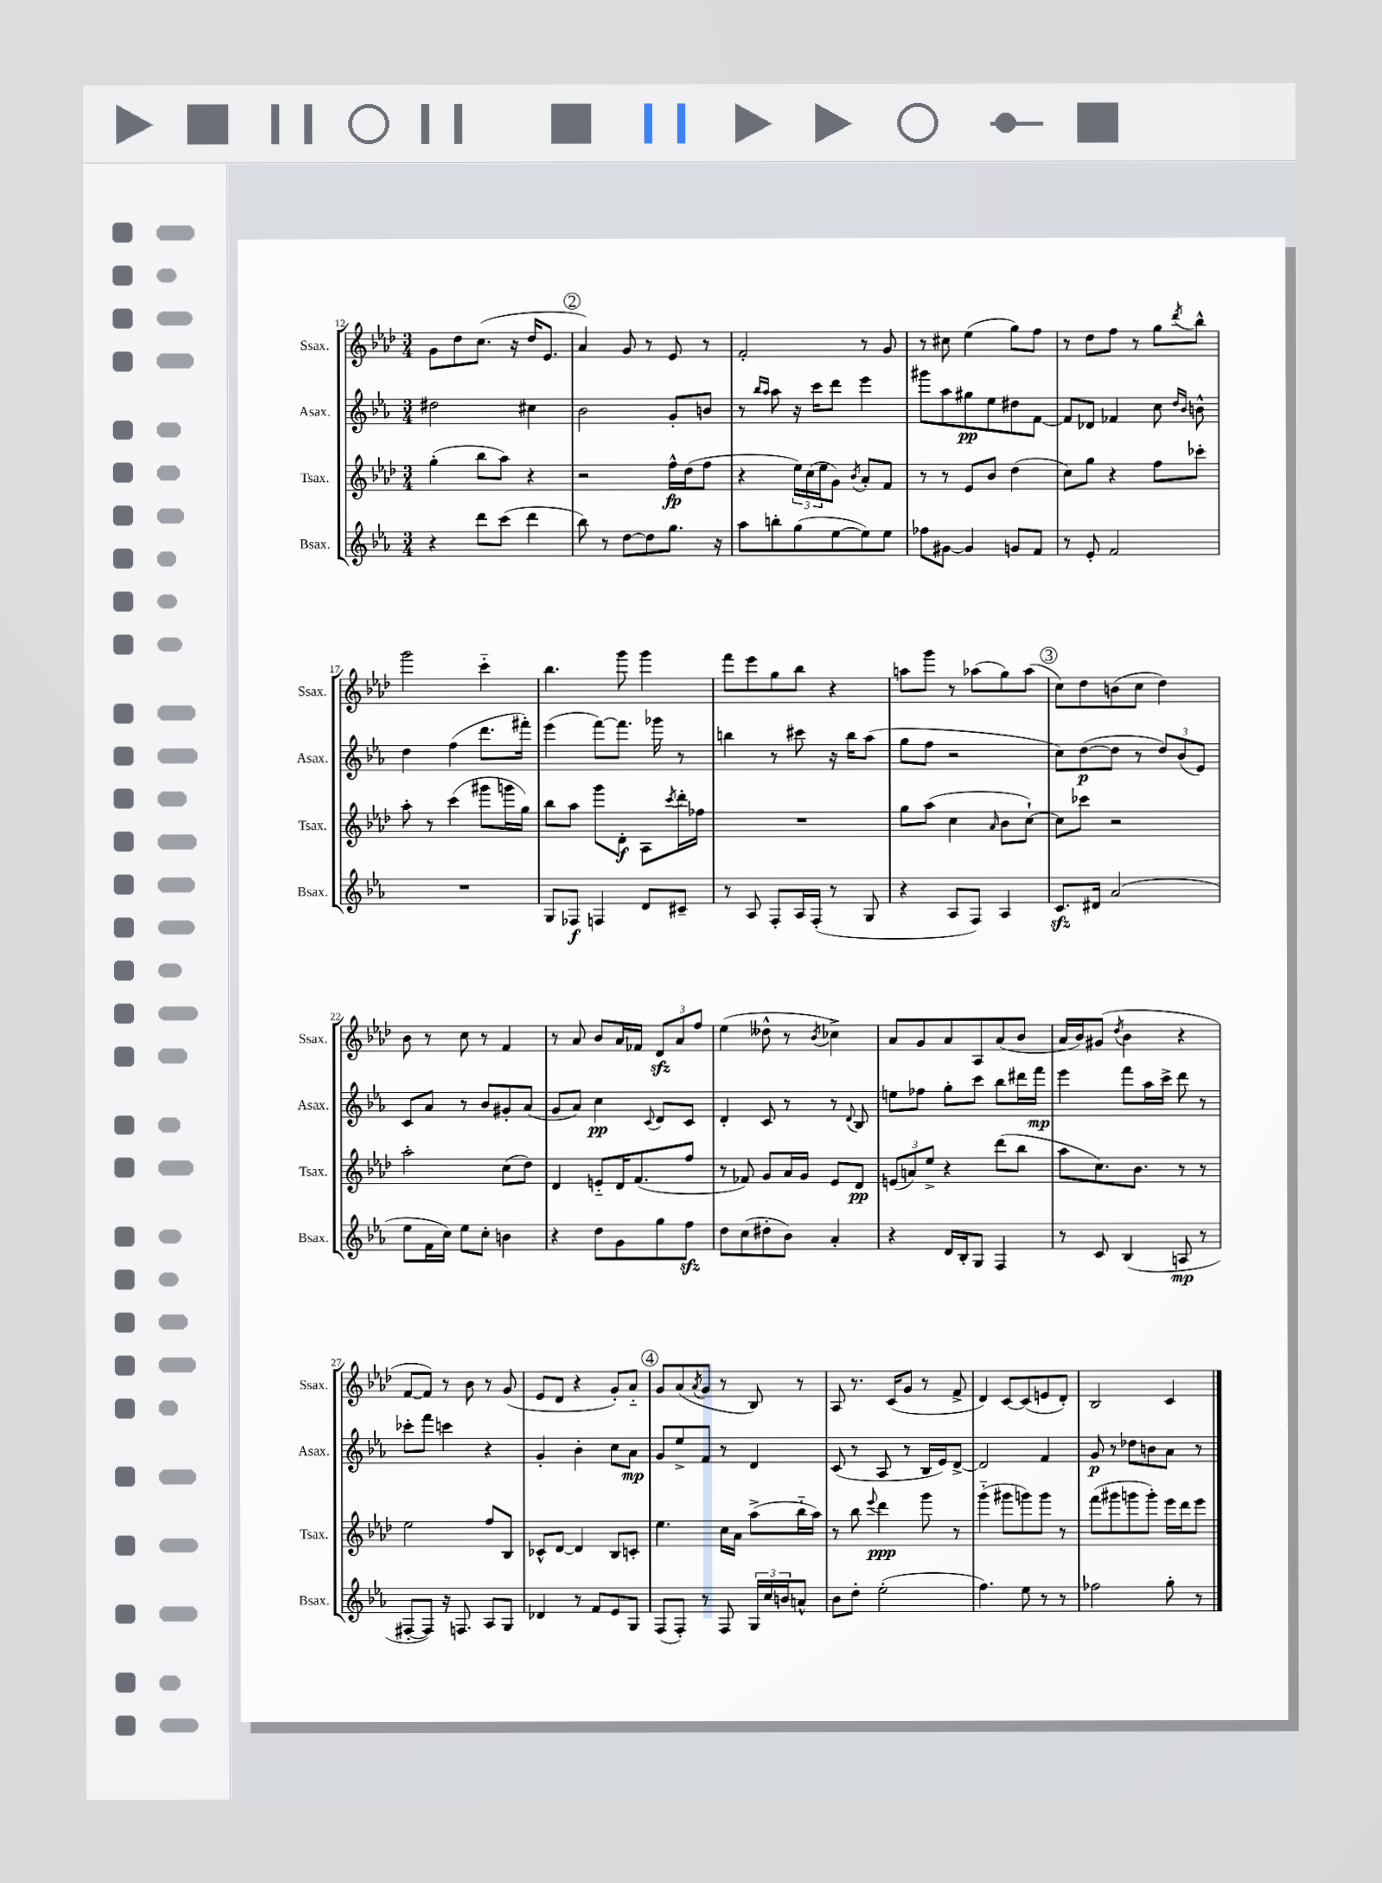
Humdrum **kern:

**kern	**dynam	**kern	**dynam	**kern	**dynam	**kern
*part4	*part4	*part3	*part3	*part2	*part2	*part1
*staff4	*staff4	*staff3	*staff3	*staff2	*staff2	*staff1
*I"Bsax.	*	*I"Tsax.	*	*I"Asax.	*	*I"Ssax.
*I'Bsax.	*	*I'Tsax.	*	*I'Asax.	*	*I'Ssax.
*clefG2	*	*clefG2	*	*clefG2	*	*clefG2
*k[b-e-a-]	*	*k[b-e-a-d-]	*	*k[b-e-a-]	*	*k[b-e-a-d-]
*M3/4	*	*M3/4	*	*M3/4	*	*M3/4
=12	=12	=12	=12	=12	=12	=12
4r	.	(4gg'\	.	2dd#X\	.	8g\L
.	.	.	.	.	.	8dd-\
8ddd\L	.	8bb-\L	.	.	.	(8.cc\J
(8ccc\J	.	8aa-\J)	.	.	.	.
.	.	.	.	.	.	16r
4ddd\	.	4r	.	4cc#X\	.	16dd-/KL
.	.	.	.	.	.	8.e-/J
!!LO:REH:place=s1:t=2
=13	=13	=13	=13	=13	=13	=13
8bb-\)	.	2r	.	2b-\	.	4a-/)
8r	.	.	.	.	.	.
[8dd\L	.	.	.	.	.	8g/
8dd\]	.	.	.	.	.	8r
8.gg\J	.	16ff^^\LL	fp	8g'/L	.	8e-/
.	.	(16dd-\J	.	.	.	.
.	.	8ff\J	.	8bn/J	.	8r
16r	.	.	.	.	.	.
=14	=14	=14	=14	=14	=14	=14
8aa-\L	.	4r	.	8r	.	2f'/
.	.	.	.	16qqbb-/LL	.	.
.	.	.	.	16qqaa-/JJ	.	.
8bbn'\	.	.	.	8aa-\	.	.
(8gg\	.	24ee-\LL)	.	16r	.	.
.	.	(24cc\	.	.	.	.
.	.	.	.	16ccc\KL	.	.
.	.	24ee-\J	.	.	.	.
[8ee-\	.	8g\J)	.	8ddd\J	.	.
.	.	8qb-/	.	.	.	.
8ee-\])	.	8a-'/L	.	4eee-\	.	8r
8ee-\J	.	8f/J	.	.	.	8g/
=15	=15	=15	=15	=15	=15	=15
8ff-X\L	.	8r	.	8ggg#X\L	.	8r
[8g#X\J	.	8r	.	8aa-\	.	8cc#X\
4g#/]	.	8e-/L	.	8gg#X\	pp	(4ee-\
.	.	8b-/J	.	8ee-\	.	.
8gn/L	.	(4dd-\	.	8dd#X\	.	8gg\L)
8f/J	.	.	.	[8f\J	.	8ff\J
=16	=16	=16	=16	=16	=16	=16
8r	.	8cc\L)	.	8f/L]	.	8r
8e-'/	.	8gg\J	.	8d-X/J	.	8dd-\L
2f/	.	4r	.	4f-X/	.	8ff\J
.	.	.	.	.	.	8r
.	.	8ff\L	.	8cc\	.	8gg\L
.	.	.	.	16qqdd/LL	.	.
.	.	.	.	16qqb-/JJ	.	8qddd-/
.	.	8ccc-X'\J	.	8bn^^\	.	8bb-^^\J
!!LO:LB:g=z
=17	=17	=17	=17	=17	=17	=17
2.r	.	8aa-'\	.	4dd\	.	2ggg\
.	.	8r	.	.	.	.
.	.	(4ccc\	.	(4ff\	.	.
.	.	8ggg#X\L	.	8.ddd\L	.	4ccc\
.	.	16gggn\L	.	.	.	.
.	.	16gg\JJ)	.	16fff#X'\Jk)	.	.
=18	=18	=18	=18	=18	=18	=18
8G/L	.	8bb-\L	.	(4eee-\	.	4.bb-\
8F-X/J	f	8aa-\J	.	.	.	.
4Fn/	.	8ggg\L	.	[8fff\L)	.	.
.	.	8d-'\J	f	8.fff\J]	.	8ggg\
8d/L	.	8A-\L	.	.	.	4ggg\
.	.	.	.	16ggg-X\	.	.
.	.	8qccc/	.	.	.	.
8c#X~/J	.	16ddd-'\L	.	8r	.	.
.	.	16ff-X\JJ	.	.	.	.
=19	=19	=19	=19	=19	=19	=19
8r	.	2.r	.	4bbn\	.	8fff\L
8A-/	.	.	.	.	.	8eee-\
8F'/L	.	.	.	8r	.	8gg\
16A-/L	.	.	.	8ccc#X\	.	8bb-\J
(16F'/JJ	.	.	.	.	.	.
8r	.	.	.	16r	.	4r
.	.	.	.	16bb\KL	.	.
8G/	.	.	.	(8aa-\J	.	.
=20	=20	=20	=20	=20	=20	=20
4r	.	8gg\L	.	8gg\L	.	8aan\L
.	.	(8aa-\J	.	8ff\J	.	8ggg\J
8A-/L	.	4cc\	.	2r	.	8r
8F/J)	.	.	.	.	.	(8aa-X\L
.	.	16qqa-/	.	.	.	.
4A-/	.	8b-\L	.	.	.	8gg\)
.	.	[8cc`\J)	.	.	.	(8aa-\J
!!LO:REH:place=s1:t=3
=21	=21	=21	=21	=21	=21	=21
8.czz/L	.	8cc\L]	.	8cc\L)	.	8cc\L)
.	.	8ccc-X\J	.	([8dd\	p	8dd-\
16d#X/Jk	.	.	.	.	.	.
(2a-/	.	2r	.	8dd\J]	.	(8bn\
.	.	.	.	8r	.	8cc\J
.	.	.	.	12dd/L)	.	4dd-\)
.	.	.	.	(12b-/	.	.
.	.	.	.	12e-/J)	.	.
!!LO:LB:g=z
=22	=22	=22	=22	=22	=22	=22
8ee-\L	.	2aa-'\	.	8c/L	.	8b-\
16f\L	.	.	.	8a-/J	.	8r
16cc\JJ)	.	.	.	.	.	.
8ee-\L	.	.	.	8r	.	8cc\
8cc'\J	.	.	.	8b-/L	.	8r
4bn\	.	(8cc\L	.	8g#X'/	.	4f/
.	.	8dd-\J)	.	(8a-/J	.	.
=23	=23	=23	=23	=23	=23	=23
4r	.	4d-/	.	8g/L	.	8r
.	.	.	.	8a-/J)	.	8a-/
8dd\L	.	8en/L	.	4cc\	pp	8b-/L
8g\	.	16d-/K	.	.	.	16a-/L
.	.	(8.f/	.	.	.	16f-X/JJ
.	.	.	.	8qqc/	.	.
8gg\	.	.	.	8d/L	.	12d-zz/L
.	.	.	.	.	.	12a-/
8ffzz\J	.	8ff/J	.	8c/J	.	.
.	.	.	.	.	.	12ff/J
=24	=24	=24	=24	=24	=24	=24
8dd\L	.	8r	.	4d'/	.	(4ee-\
(8cc\	.	8f-X/)	.	.	.	.
8dd#X'\	.	8g/L	.	8c/	.	8dd--X^^\
8b-\J)	.	16a-/L	.	8r	.	8r
.	.	16g/JJ	.	.	.	.
.	.	.	.	.	.	8qb-/
4a-'/	.	8e-/L	.	8r	.	4cc-X^\)
.	.	.	.	8qqd/	.	.
.	.	8d-/J	pp	8B-/	.	.
=25	=25	=25	=25	=25	=25	=25
4r	.	(12en/L	.	8een\L	.	8a-/L
.	.	12an/)	.	.	.	.
.	.	.	.	8ff-X\J	.	8g/
.	.	12ee-^/J	.	.	.	.
16d/LL	.	4r	.	8gg'\L	.	8a-/
16B-'/J	.	.	.	.	.	.
8G/J	.	.	.	8ccc\J	.	8A-/
4F/	.	(8ddd-\L	.	8bb-\L	.	(8a-/
.	.	8bb-\J	.	16ddd#X\L	.	8b-/J
.	.	.	.	16fff\JJ	mp	.
=26	=26	=26	=26	=26	=26	=26
8r	.	8aa-\L	.	4eee-\	.	16a-/LL
.	.	.	.	.	.	16b-/J)
8c/	.	8.cc\)	.	.	.	(8g#X/J
.	.	.	.	.	.	8qdd-/
(4B-/	.	.	.	8fff\L	.	4b-\
.	.	8.b-\J	.	.	.	.
.	.	.	.	16aa-\L	.	.
.	.	.	.	16ccc^\JJ	.	.
8An/	mp	8r	.	8ddd\	.	4r
8r	.	8r	.	8r	.	.
!!LO:LB:g=z
=27	=27	=27	=27	=27	=27	=27
[8F#X'/L	.	2ee-\	.	8ccc-X'\L	.	[8f/L
8F#/J])	.	.	.	8fff\J	.	8f/J])
16r	.	.	.	4cccn\	.	8r
8.Fn/	.	.	.	.	.	.
.	.	.	.	.	.	8b-\
8A-/L	.	8ff/L	.	4r	.	8r
8G/J	.	8B-/J	.	.	.	(8g/
=28	=28	=28	=28	=28	=28	=28
4d-X/	.	8c-X^^/L	.	4g'/	.	8e-/L
.	.	[8d-/J	.	.	.	8d-/J
8r	.	4d-/]	.	4b-'\	.	4r
8f/L	.	.	.	.	.	.
8e-/	.	8B-/L	.	8cc\L	.	8g'/L)
8G/J	.	8cn'/J	.	8a-\J	mp	8a-/J
!!LO:REH:place=s1:t=4
=29	=29	=29	=29	=29	=29	=29
(8F/L	.	4.ee-\	.	8g/L	.	8g/L
8F'/J)	.	.	.	8ee-^/	.	(8a-/
.	.	.	.	.	.	8qa-/
8r	.	.	.	8f/J	.	8g/J
8F/	.	16cc\LL	.	8r	.	8r
.	.	16a-\JJ	.	.	.	.
24G/LL	.	(8aa-^\L	.	4d/	.	8B-/)
24cc/	.	.	.	.	.	.
24bn/J	.	.	.	.	.	.
8an^^/J	.	16bb-\L	.	.	.	8r
.	.	16aa-\JJ)	.	.	.	.
=30	=30	=30	=30	=30	=30	=30
8b-\L	.	8r	.	(8c/	.	8A-/
8dd'\J	.	8bb-\	.	8r	.	8.r
.	.	8qqeee-/	.	.	.	.
(2ee-'\	.	4ddd-\	ppp	8A-/	.	.
.	.	.	.	.	.	(16c/KL
.	.	.	.	8r	.	8g/J
.	.	8ggg\	.	16B-/LL	.	8r
.	.	.	.	16e-/J)	.	.
.	.	8r	.	[8d^/J	.	8f^/
=31	=31	=31	=31	=31	=31	=31
4.ff\)	.	(4ggg\	.	2d/]	.	4d-/)
.	.	8ggg#X\L	.	.	.	[8c/L
8ee-\	.	8gggn\)	.	.	.	(8c/]
8r	.	8ggg\J	.	4f/	.	8en/
8r	.	8r	.	.	.	8d-'/J)
=32	=32	=32	=32	=32	=32	=32
2ff-X\	.	(8fff\L	.	8g/	p	2B-/
.	.	8ggg#X\	.	8r	.	.
.	.	8gggn\	.	8dd-X\L	.	.
.	.	8ggg'\J)	.	8bn\	.	.
8gg'\	.	16eee-\LL	.	8a-\J	.	4c/
.	.	16ddd-\J	.	.	.	.
8r	.	8eee-\J	.	8r	.	.
==	==	==	==	==	==	==
*-	*-	*-	*-	*-	*-	*-
